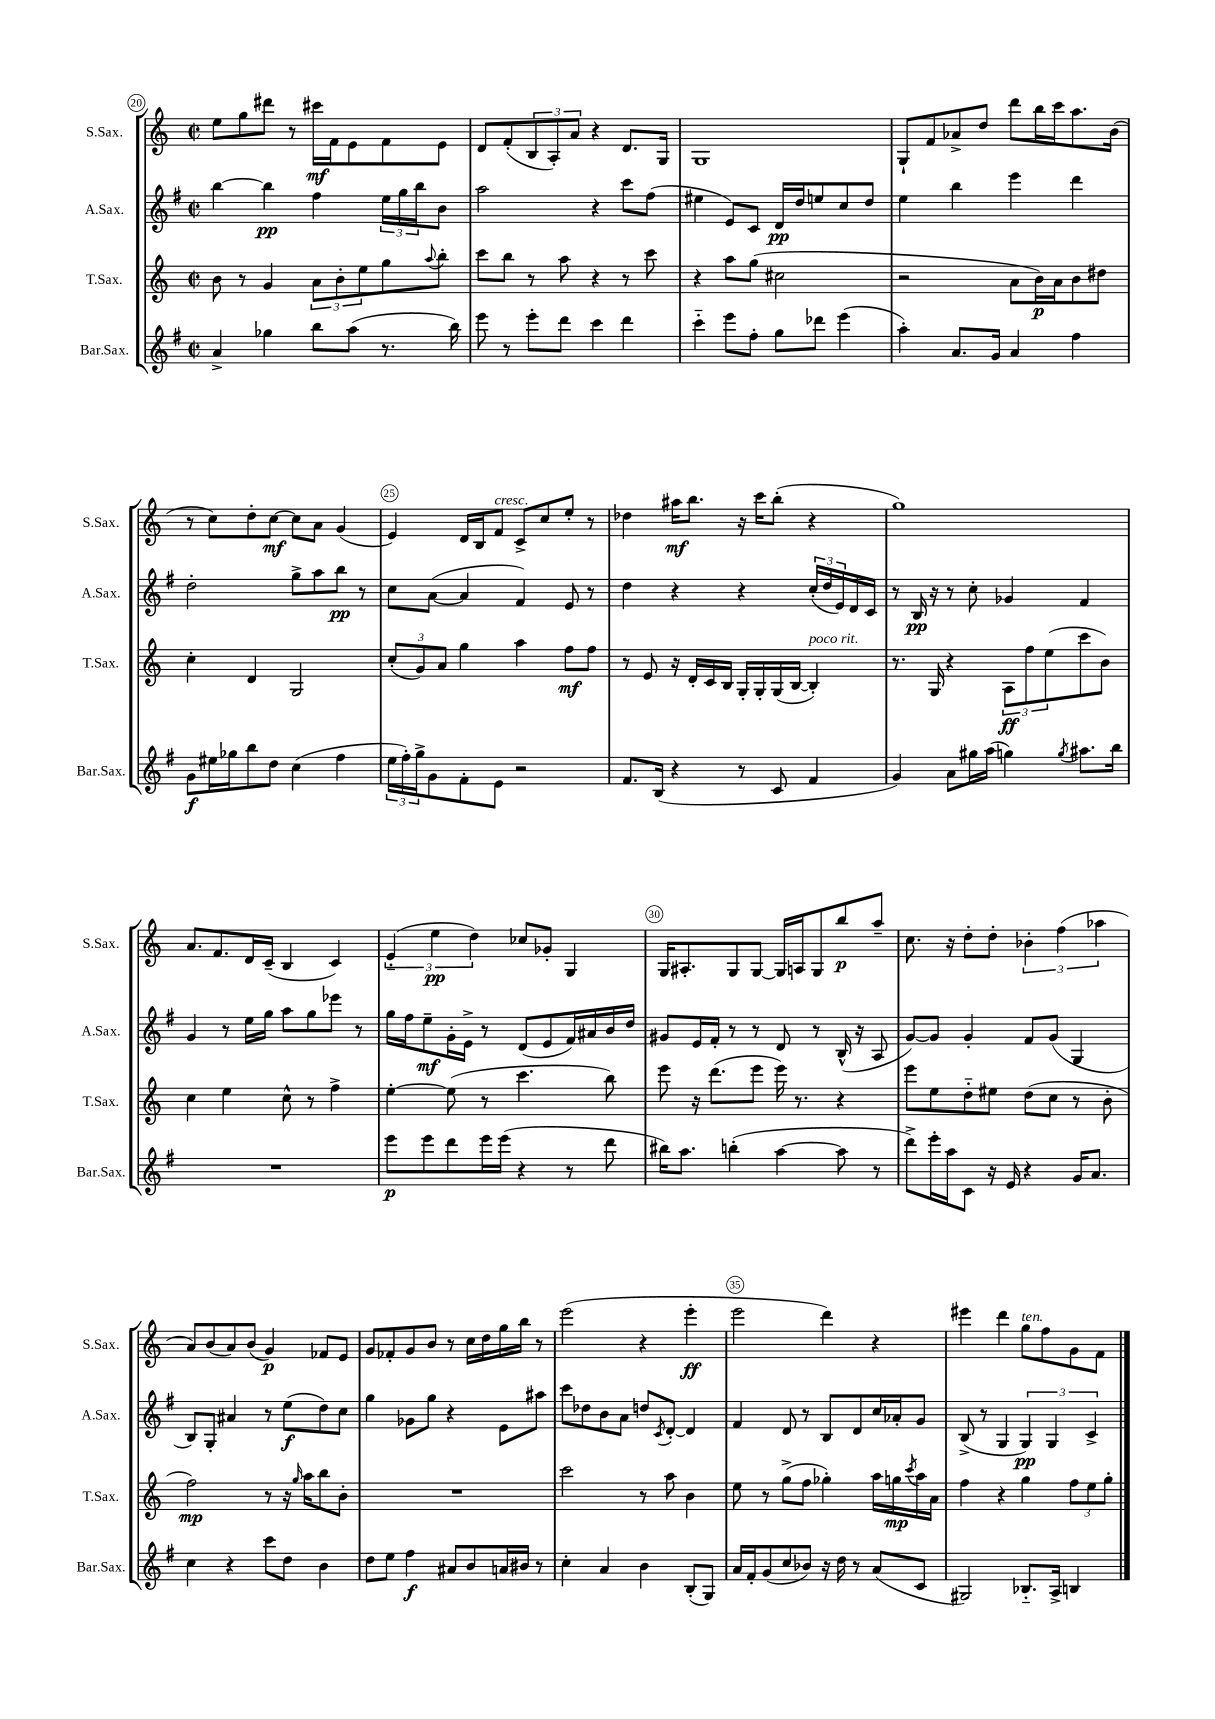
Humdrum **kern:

**kern	**kern	**kern	**kern
*staff4	*staff3	*staff2	*staff1
*clefG2	*clefG2	*clefG2	*clefG2
*k[f#]	*k[]	*k[f#]	*k[]
*M2/2	*M2/2	*M2/2	*M2/2
*met(c|)	*met(c|)	*met(c|)	*met(c|)
4a^	8b	[4bb	8ee
.	8r	.	8gg
4gg-	4g	4bb]	8ddd#
.	.	.	8r
8bb	12a	4ff#	16ccc#
.	.	.	16f
.	12b'	.	.
(8aa	.	.	8e
.	12ee	.	.
8.r	8gg	24ee	8f
.	.	24gg	.
.	.	24bb	.
.	8qqaa	.	.
.	8bb'	8b	8e
16bb)	.	.	.
=	=	=	=
8eee	8ccc	2aa	8d
8r	8bb	.	(8f'
8eee'	8r	.	12B
.	.	.	12A')
8ddd	8aa	.	.
.	.	.	12a
4ccc	4r	4r	4r
4ddd	8r	8ccc	8.d
.	8ccc	(8ff#	.
.	.	.	16G
=	=	=	=
4ccc'~	4r	4ee#	1G
8eee	8aa	8e)	.
8ff#'	(8gg	8c	.
8gg	2cc#	16d	.
.	.	16dd	.
8ddd-	.	8ee	.
(4eee	.	8cc	.
.	.	8dd	.
=	=	=	=
4aa')	2r	4ee	8G`
.	.	.	8f
8.a	.	4bb	8a-^
.	.	.	8dd
16g	.	.	.
4a	8a	4eee	8ddd
.	16b)	.	16bb
.	16a	.	16ccc
4ff#	8b	4ddd	8.aa
.	8dd#	.	.
.	.	.	(16b
=	=	=	=
8g	4cc'	2dd'	8r
16ee#	.	.	8cc)
16gg-	.	.	.
8bb	4d	.	8dd'
8dd	.	.	[8cc
(4cc	2G	8gg^	8cc]
.	.	8aa	8a
4ff#	.	8bb	(4g
.	.	8r	.
=	=	=	=
24ee	(12cc'	8cc	4e)
24ff#')	.	.	.
24gg^	12g)	.	.
8g	.	([8a	.
.	12a	.	.
8f#'	4gg	4a]	16d
.	.	.	16B
8e	.	.	8f
2r	4aa	4f#)	8c^
.	.	.	8cc
.	8ff	8e	8ee'
.	8ff	8r	8r
=	=	=	=
8.f#	8r	4dd	4dd-
.	8e	.	.
(16B	.	.	.
4r	16r	4r	16aa#
.	16d'	.	8.bb
.	16c	.	.
.	16B	.	.
8r	16G'	4r	16r
.	16G'	.	16ccc
8c	(16G	.	(8bb'
.	[16B	.	.
4f#	4B'])	(24cc'	4r
.	.	24dd	.
.	.	24e)	.
.	.	16d	.
.	.	16c	.
=	=	=	=
4g)	8.r	8r	1gg)
.	.	16B	.
.	16G	16r	.
8a	4r	8r	.
16gg#	.	8cc'	.
(16aa	.	.	.
4gg)	12A	4g-	.
.	12ff	.	.
.	(12ee	.	.
8qgg	.	.	.
8.aa#	8ccc	4f#	.
.	8b)	.	.
16bb	.	.	.
=	=	=	=
1r	4cc	4g	8.a
.	.	.	8.f
.	4ee	8r	.
.	.	16ee	16d
.	.	16gg	(16c~
.	8cc^^	8aa	4B
.	8r	8gg	.
.	4ff^	8eee-	4c)
.	.	8r	.
=	=	=	=
8eee	[4ee'	16gg	(6e'~
.	.	16ff#	.
8eee	.	8ee~	.
.	.	.	6ee
8ddd	(8ee]	16g'	.
.	.	16e^	.
.	.	.	6dd)
16eee	8r	8r	.
(16eee	.	.	.
4r	4.ccc	(8d	8cc-
.	.	8e	8g-'
8r	.	16f#)	4G
.	.	16a#	.
8ddd	8bb)	16b	.
.	.	16dd	.
=	=	=	=
16bb#)	8eee	8g#	16G
8.aa	.	.	8.A#'
.	16r	16e	.
.	(8.ddd	16f#'	.
(4bb'	.	8r	8G
.	8eee	8r	[8G
[4aa	16eee)	8d	16G]
.	8.r	.	16A
.	.	8r	8G
8aa]	4r	(16B^^	8bb
.	.	16r	.
8r	.	8A	8aa~
=	=	=	=
8ddd^)	8eee	[8g)	8.cc
16eee'	8ee	8g]	.
16aa	.	.	16r
8c	8dd'~	4g'	8dd'
16r	8ee#	.	8dd'
16e	.	.	.
4r	(8dd	8f#	6b-'
.	8cc	(8g	.
.	.	.	(6ff
16g	8r	4G	.
8.a	.	.	.
.	.	.	6aa-
.	8b'	.	.
=	=	=	=
4cc	2ff)	8B)	8a)
.	.	8G'	(8b
4r	.	4a#	8a)
.	.	.	(8b
8ccc	8r	8r	4g)
8dd	16r	(8ee	.
.	16qqgg	.	.
.	16aa	.	.
4b	8bb	8dd)	8f-
.	8b'	8cc	8e
=	=	=	=
8dd	1r	4gg	8g
8ee	.	.	8f-'
4ff#	.	8g-	8g
.	.	8gg	8b
8a#	.	4r	8r
8b	.	.	16cc
.	.	.	16dd
16a	.	8e	16gg
16b#	.	.	16bb
8r	.	8aa#	8r
=	=	=	=
4cc'	2ccc	8ccc	(2eee
.	.	8dd-	.
4a	.	8b	.
.	.	8a	.
4b	8r	8dd	4r
.	.	8qc	.
.	8aa	[8d'	.
(8B'	4b	4d]	4eee'
8G)	.	.	.
=	=	=	=
16a	8ee	4f#	2eee
16f#'	.	.	.
(8g	8r	.	.
8cc	(8gg^	8d	.
8b-)	8ff	8r	.
16r	4gg-')	8B	4ddd)
16dd	.	.	.
8r	.	8d	.
(8a	16aa	16cc	4r
.	16gg	16a-'	.
.	8qccc	.	.
8c	16aa	8g	.
.	16a	.	.
=	=	=	=
2G#)	4ff	(8B^	4eee#
.	.	8r	.
.	4r	4G	4ddd
8.B-'~	4gg	6G)	8gg
.	.	.	8ff
.	.	6G	.
16A^	.	.	.
4B	12ff	.	8g
.	12ee	6c^	.
.	.	.	8f
.	12gg'	.	.
==	==	==	==
*-	*-	*-	*-
